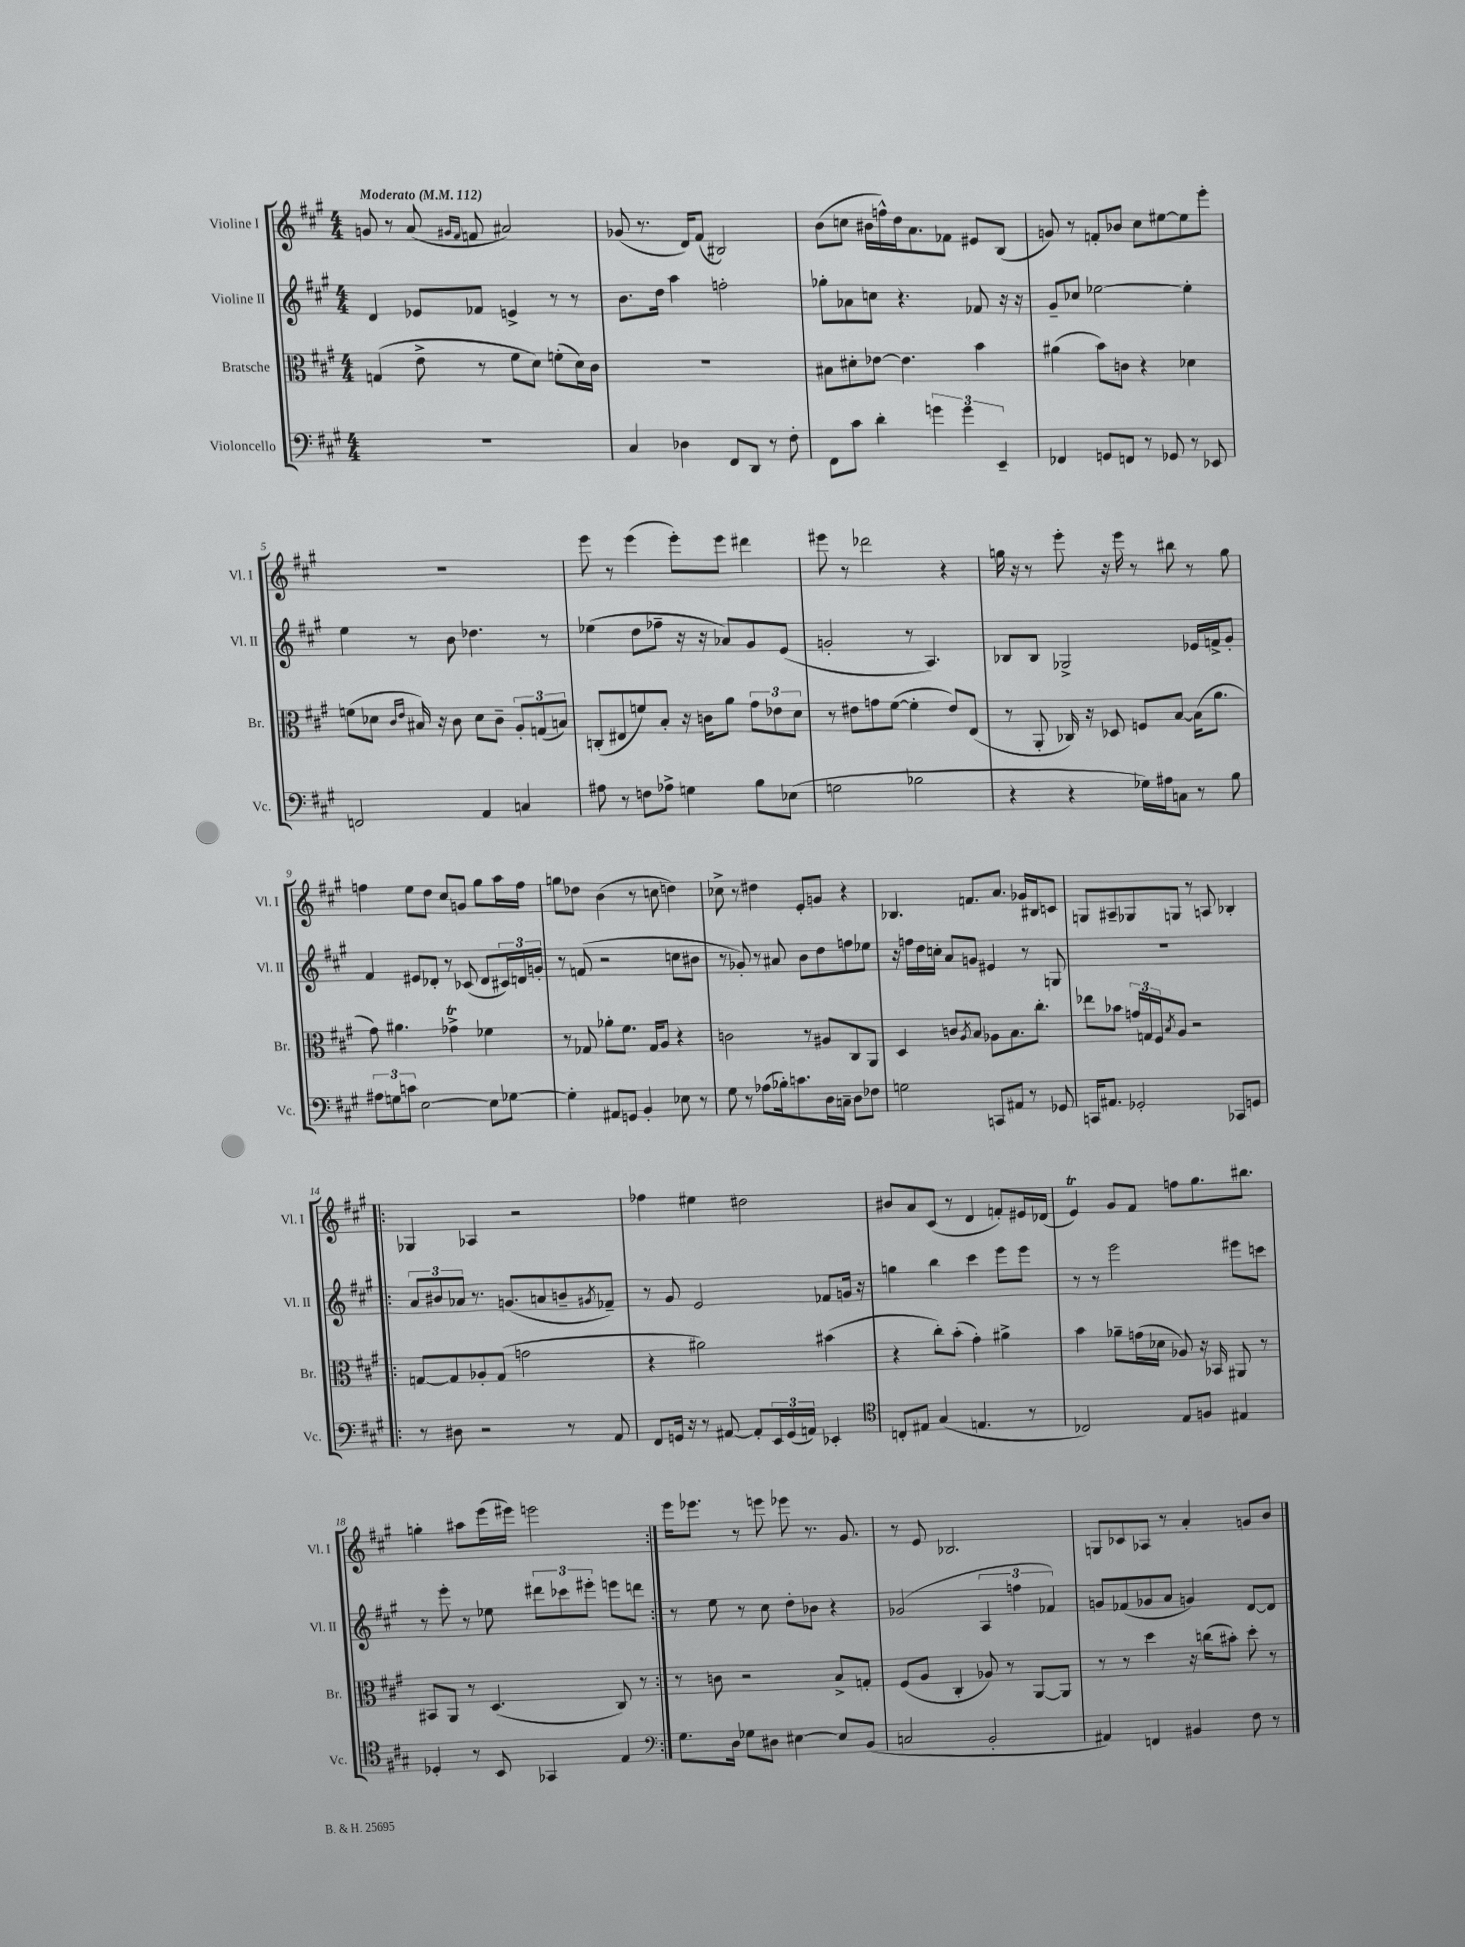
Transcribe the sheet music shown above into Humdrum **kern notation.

**kern	**kern	**kern	**kern
*staff4	*staff3	*staff2	*staff1
*clefF4	*clefC3	*clefG2	*clefG2
*k[f#c#g#]	*k[f#c#g#]	*k[f#c#g#]	*k[f#c#g#]
*M4/4	*M4/4	*M4/4	*M4/4
*MM112	*MM112	*MM112	*MM112
1r	(4G/	4d/	8g/
.	.	.	8r
.	8e^\	8e-/L	(8a/
.	.	.	16qqg#/LL
.	.	.	16qqf#/JJ
.	8r	8f-/J	8f/
.	8f#\L	4e^/	2a#/)
.	8d\J)	.	.
.	(8f'\L	8r	.
.	16d\L)	8r	.
.	16c#\JJ	.	.
=	=	=	=
4C#/	1r	8.b\L	(8g-/
.	.	.	8.r
.	.	16dd\Jk	.
4D-\	.	4aa\	.
.	.	.	16d/LK)
.	.	.	(8f#/J
8FF#/L	.	2ff'\	2B#/)
8DD/J	.	.	.
8r	.	.	.
8F#'\	.	.	.
=	=	=	=
8FF#\L	8B#\L	8gg-'\L	(8b\L
8c#\J	8d#'\	8a-\	8cc\J
4d'\	[8e-\J	8cc\J	16b#\LL
.	.	.	16ff^^\)
.	4.e-\]	4.r	16dd\J
.	.	.	8.a\
6g\	.	.	.
.	.	.	8f-\J
6g\	.	.	.
.	4b\	8f-/	8e#/L
6EE~/	.	.	.
.	.	16r	(8B/J
.	.	16r	.
=	=	=	=
4FF-/	(4a#\	8g#~/L	8g/)
.	.	8cc-/J	8r
8GG/L	8b\L)	[2ee-\	8f'/L
8FF/J	8c\J	.	8b-/J
8r	4r	.	8cc#\L
8GG-/	.	.	[8ee#\
8r	4d-\	4ee-'\]	8ee#\]
8EE-/	.	.	8eee'\J
=	=	=	=
2FF/	(8f\L	4ee\	1r
.	8d-\J	.	.
.	16qqc#/LL	.	.
.	16qqe/JJ	.	.
.	16B#/)	8r	.
.	16r	.	.
.	8c#\	8b\	.
4AA/	8d-\L	4.dd-\	.
.	8c#~\J	.	.
4C/	12A'/L	.	.
.	(12G/	.	.
.	.	8r	.
.	12B/J)	.	.
=	=	=	=
8A#\	(8C'/L	(4ee-\	8eee\
8r	8E#/	.	8r
8F\L	8f/)	8dd\L	(4eee\
8A-^\J	8B'/J	8ff-~\J	.
4G\	16r	16r	8eee'\L)
.	16c\LK	16r	.
.	8a\J	8a-/L)	8eee\J
8B\L	12g#\L	8g#/	4ddd#\
.	12e-\	.	.
(8E-\J	.	(8e/J	.
.	12d\J	.	.
=	=	=	=
2G\	8r	2g'/	8eee#\
.	8e#\L	.	8r
.	8g\	.	2ddd-\
.	([8f#\J	.	.
2B-\	4f#'\]	8r	.
.	.	4.A/)	.
.	8e#/L)	.	4r
.	(8E/J	.	.
=	=	=	=
4r	8r	8B-/L	16gg\
.	.	.	16r
.	8AA'/	8B-/J	8r
4r	16C-/)	2G-^/	8eee'\
.	16r	.	.
.	8D-/	.	16r
.	.	.	16eee\
16G-\LL)	8F/L	.	8r
16A#\J	.	.	.
8C\J	[8B/J	.	8bb#\
8r	(16B\]LK	16e-/LL	8r
.	8.a\J	16f^/J	.
8B\	.	8g#'/J	8gg\
=	=	=	=
12A#\L	8g#\)	4f#/	4ff\
12G\	.	.	.
.	4.a#\	.	.
12c\J	.	.	.
[2E\	.	8e#/L	8ee\L
.	.	8d-'/J	8dd\J
.	4g-^\	8r	8cc#/L
.	.	(8c-/	8g/J
8E\]L	4f-\	8d-/L	8gg#\L
[8G-\J	.	24c#/L)	16aa\L
.	.	24d/	.
.	.	.	16ff\JJ
.	.	24g'/JJ	.
=	=	=	=
4G-'\]	8r	8r	8gg\L
.	8G-/	(8f/	8dd-\J
8AA#/L	8a-'\L	2r	(4b\
8GG/J	8.f#\J	.	.
4BB'/	.	.	8r
.	16G-/LK	.	.
.	8A/J	.	8cc\
8E-\	4r	8cc\L	4dd\)
8r	.	8b#\J	.
=	=	=	=
8G#\	2c\	8r	8cc-^\
8r	.	8g-'/)	8r
(8A-\L	.	8r	4dd#\
16B-'\k)	.	8a#/	.
8.c\	.	.	.
.	8r	8b\L	8e'/L
16D\L	8A#/L	8dd\	8g/J
16C~\JJ	.	.	.
8D\L	8C#/	8ff\	4r
8F-\J	8AA/J	8ee-\J	.
=	=	=	=
2G\	4D/	16r	4.B-/
.	.	16ff\LL	.
.	.	16dd\	.
.	.	16cc'\JJ	.
.	8c/L	8a/L	.
.	8qA/	.	.
.	8B/J	8g/J	8.f/L
8CC/L	8A-\L	4e#/	.
.	.	.	8.a/J
8AA#/J	8.B\	.	.
8r	.	8r	16g-/LL
.	8.cc#'\J	.	16B#/J
8GG-/	.	8G/	8c/J
=	=	=	=
16CC/LK	8ee-\L	1r	8G/L
8.AA#/J	.	.	.
.	8b-\J	.	8A#~/
2GG-'/	24g/LL	.	8G-/
.	24G/	.	.
.	24F#/J	.	.
.	8qB/	.	.
.	8A/J	.	8G/J
.	2r	.	8r
.	.	.	8A/
8CC-/L	.	.	4B-'/
8GG/J	.	.	.
=!|:	=!|:	=!|:	=!|:
8r	[8G/L	12a/L	4G-/
.	.	12b#/	.
8D#\	8G/]	.	.
.	.	12a-/J	.
2r	8A-'/	8.r	4A-/
.	(8G/J	.	.
.	.	(8.g/L	.
.	2g\	.	2r
.	.	8a/	.
8r	.	8b~/	.
.	.	8qg#/	.
8AA/	.	8f-~/J)	.
=	=	=	=
8FF#/L	4r	8r	4ff-\
16GG/Jk	.	8g#/	.
16r	.	.	.
8r	2a#\)	2e/	4ee#\
[8AA#/	.	.	.
8AA#'/]L	.	.	2dd#\
24EE/L	.	.	.
(24GG/	.	.	.
24AA/JJ)	.	.	.
4EE-'/	(4b#\	8f-/L	.
.	.	16g/Jk	.
.	.	16r	.
=	=	=	=
*clefC4	*	*	*
8C'/L	4r	4gg\	8b#/L
8E#/J	.	.	8a/
(4G#/	8cc#'\L)	4bb\	(8c#/J
.	(8b'\J	.	8r
4.E/	4g#'\)	4ccc#\	4d/
.	4a#^\	8eee\L	8f'/L)
8r	.	8eee\J	16e#/L
.	.	.	(16d-/JJ
=	=	=	=
2C-/)	4b\	8r	4e/)
.	.	8r	.
.	8a-~\L	2eee\	8g#/L
.	(16g\L	.	8f#/J
.	16d-\JJ	.	.
8E/L	8A-/)	.	8ff\L
8F/J	16r	.	8.gg#\
.	16BB-/	.	.
4E#/	8AA#/	8eee#\L	.
.	.	.	8.bb#\J
.	8r	8ccc\J	.
=	=	=	=
4D-'/	8BB#/L	8r	4gg'\
.	8AA/J	8eee'\	.
8r	8r	8r	8aa#\L
8BB/	(4.D/	8ee-\	(16eee\L
.	.	.	16eee#\JJ)
4GG-/	.	12ddd#\L	2eee\
.	.	12ccc-\	.
.	.	12eee#'\J	.
4E/	8C#/)	8eee\L	.
.	8r	8ddd\J	.
=:|!	=:|!	=:|!	=:|!
*clefF4	*	*	*
8.G#\L	8r	8r	16eee\LK
.	.	.	8.eee-\J
.	8c\	8ee\	.
16D\Jk	.	.	.
8G-\L	2r	8r	8r
8D#\J	.	8cc#\	8eee\
[4E#\	.	8dd'\L	8eee-\
.	.	8b-\J	8.r
8E#/]L	8B^/L	4r	.
.	.	.	8.g#/
(8BB/J	8G'/J	.	.
=	=	=	=
2C/	(8F#/L	(2g-/	8r
.	8A/J	.	8e/
.	4C#'/	.	2.B-/
2BB'/	8A-/)	6A/	.
.	8r	.	.
.	.	6ff\	.
.	[8AA/L	.	.
.	.	6f-/)	.
.	8AA/]J	.	.
=	=	=	=
4AA#/)	8r	8g/L	8G/L
.	8r	(8f-/	8c-/
4FF/	4dd\	8g-/	8A-/J
.	.	8a/J	8r
4BB#/	16r	4g/)	4a'/
.	(16cc\LK	.	.
.	8b#'\J)	.	.
8F#\	8dd'\	[8d/L	8g/L
8r	8r	8d/]J	8b/J
==	==	==	==
*-	*-	*-	*-
